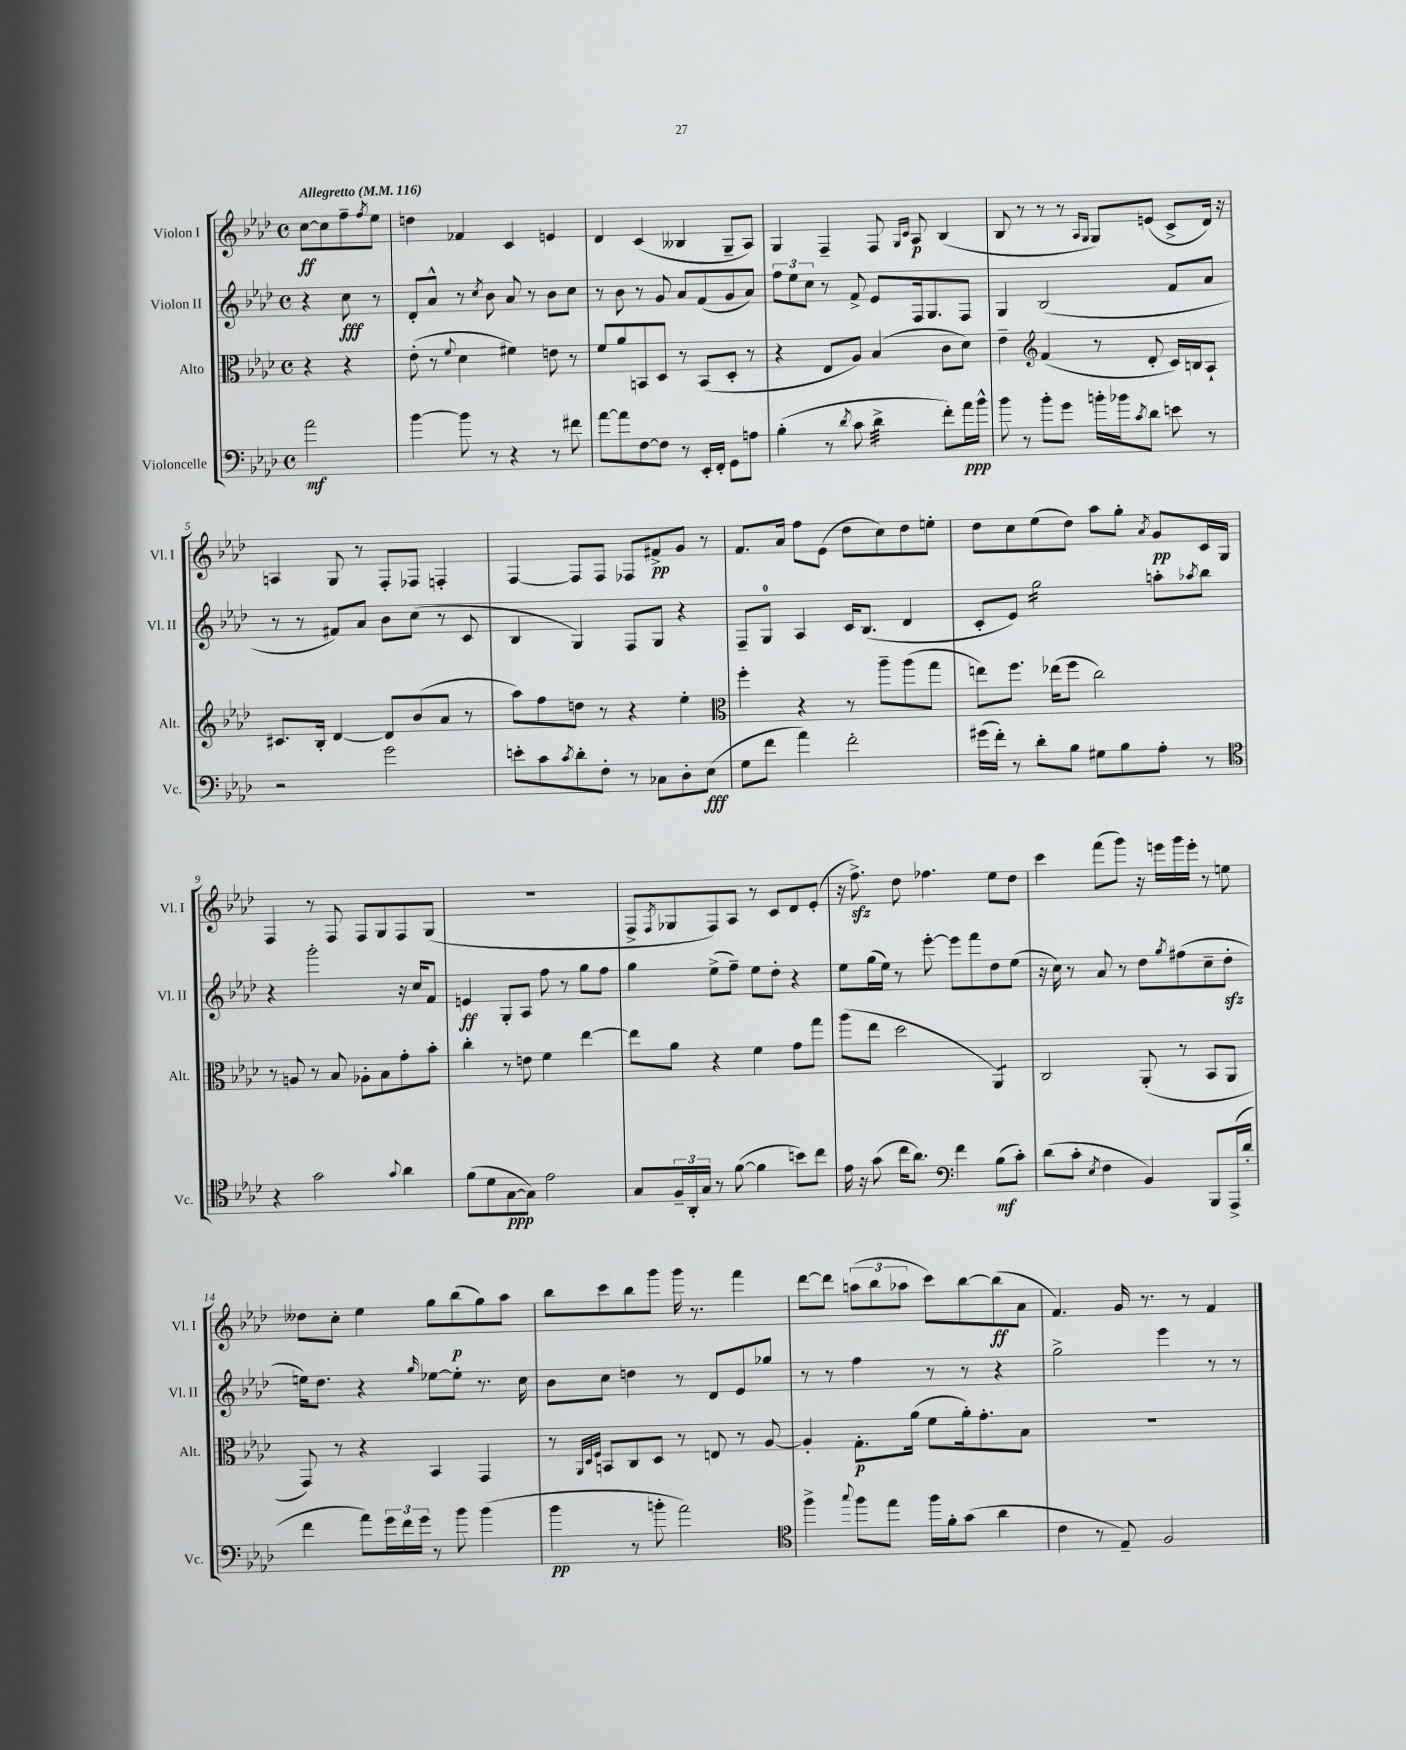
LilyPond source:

<<
\new StaffGroup <<
\new Staff = "s0" \with { instrumentName = "Violon I" shortInstrumentName = "Vl. I" } {
    \clef treble \key aes \major \defaultTimeSignature \time 4/4 \partial 2 \tempo "Allegretto" 4 = 116
    c''8~\ff c''8 f''8-- \acciaccatura { f''8 } ees''8 |
    d''4 fes'4 c'4 e'4 |
    des'4 c'4( beses4 g8-- aes8) |
    g4 f4-- f8 \grace { g16 c'16 } aes8\p bes4( |
    bes8 r8 r8 r8 \grace { aes16 g16 } g8) e'8( c'8-> des'16) r16 |
    a4 g8 r8 f8-. fes8 f4-. |
    f4~ f8 f8 fes8 fis'8->\pp g'8 r8 |
    f'8. aes'16 f''8 ees'8( des''8 c''8) des''8 e''8-. |
    des''8 c''8 ees''8( des''8) aes''8 g''8-. \acciaccatura { aes'8 } g'8\pp c'16 g16 |
    f4 r8 f8 f8 g8 f8 g8( |
    R1 |
    f8-> \acciaccatura { f8 } ges8 f8) aes8 r8 c'8 des'8 ees'8-.( |
    r16 f''8.->\sfz) des''8 fes''4. ees''8 des''8 |
    c'''4 f'''8( g'''8) r16 e'''16 g'''16 e'''16-. r8 e''8 |
    deses''8 c''8-. ees''4 g''8 bes''8\p( g''8) aes''8 |
    bes''8 c'''8 bes''8 g'''8 g'''16 r8. f'''4 |
    des'''8~ des'''8 \tuplet 3/2 { a''8( bes''8 aes''8 } c'''8) bes''8~ bes''8\ff( aes'8 |
    f'4.) g'16 r8. r8 f'4 \bar "|." |
}
\new Staff = "s1" \with { instrumentName = "Violon II" shortInstrumentName = "Vl. II" } {
    \clef treble \key aes \major \defaultTimeSignature \time 4/4 \partial 2
    r4 c''8\fff r8 |
    des'8-. aes'8-^ r8 \acciaccatura { c''8 } bes'8 aes'8 r8 bes'8 c''8 |
    r8 bes'8 r8 g'8 aes'8 f'8( g'8 aes'8) |
    \tuplet 3/2 { f''8 ees''8 c''8 } r8 f'8-> ees'8 f16 g8. f8 |
    g4 bes2( f'8 aes'8 |
    r8 r8 fis'8) aes'8 bes'8 c''8( r8 c'8 |
    bes4 g4) f8 g8 r4 |
    f8-- g8-0 aes4 c'16 bes8.( des'4 |
    c'8-. ees'8) g''2:16 a''8-. \acciaccatura { aes''8 } bes''8 |
    r4 g'''2-. r16 c''16 f'8 |
    e'4\ff g8-. aes8 f''8 r8 g''8 f''8 |
    g''4 ees''8->( f''8--) ees''8 des''8-. r4 |
    ees''8 g''16( ees''16) r8 ees'''8~-. ees'''8 f'''8 des''8 ees''8( |
    r16 c''16) r8 aes'8 r8 des''8 \acciaccatura { g''8 } fis''8( c''8-- des''8-.\sfz |
    e''16) des''8. r4 \grace { g''16 } ees''8~ ees''8-. r8. c''16 |
    bes'8 c''8 d''4 r8 des'8 ees'8 ges''8 |
    r8 r8 f''4 r8 r8 r4 |
    g''2-> ees'''4 r8 r8 \bar "|." |
}
\new Staff = "s2" \with { instrumentName = "Alto" shortInstrumentName = "Alt." } {
    \clef alto \key aes \major \defaultTimeSignature \time 4/4 \partial 2
    r4 r4 |
    ees'8-.( r8 \appoggiatura { f'8 } des'4 fis'4) e'8 r8 |
    f'8 aes'8 b,8 des8 r8 b,8( des8-. r8 |
    r4 ees8 aes8) bes4( c'8 des'8) |
    ees'4-- \clef treble f'4( r8 des'8-. c'16) b16 aes8-! |
    cis'8. bes16-. des'4~ des'8 bes'8( aes'8 r8 |
    aes''8) f''8 d''8 r8 r4 ees''4-. |
    \clef alto f''4-. r4 r8 aes''8-- aes''8( g''8 |
    e''8) f''8. ees''16( f''8 c''2) |
    r8 a8 r8 bes8 aes8-. bes8 g'8-. bes'8-. |
    c''4-. r8 e'8 f'4 ees''4~ |
    ees''8 aes'8 r4 f'4 g'8 g''8 |
    aes''8( ees''8 des''2 aes,4:8) |
    c2 aes,8-.( r8 bes,8 aes,8 |
    g,8) r8 r4 bes,4 g,4 |
    r8 \grace { aes,32 des32 f32 } b,8 c8 des8 r8 e8 r8 aes8~ |
    aes4-. g8.-.\p aes'16( f'8 aes'16-.) g'8.-. bes8 |
    R1 \bar "|." |
}
\new Staff = "s3" \with { instrumentName = "Violoncelle" shortInstrumentName = "Vc." } {
    \clef bass \key aes \major \defaultTimeSignature \time 4/4 \partial 2
    aes'2\mf |
    bes'4~ bes'8 r8 r4 r8 fis'8 |
    aes'8~ aes'8 f8~ f8 r8 ees,16-. f,16-. g,8 a8 |
    bes4-.( r8 \acciaccatura { des'8 } c'8 des'4:32-> f'8-.) aes'16\ppp bes'16-^ |
    bes'8 r8 bes'8-. g'8 b'16-. bes'16 \acciaccatura { c'8 } des'8 e'8 r8 |
    r2 g'2 |
    e'8-. c'8 \acciaccatura { c'8 } des'8-. f8-. r8 ces8 des8-. ees8\fff( |
    g8 f'8 aes'4) f'2-. |
    gis'16( f'16-.) r8 des'8-. bes8 gis8 bes8 aes8-. r8 |
    \clef tenor r4 g'2 \appoggiatura { g'8 } aes'4 |
    f'8( des'8 g8~\ppp g8) ees'2 |
    g8 \tuplet 3/2 { f16-- aes,16-. g16 } r8 f'8~( f'4 b'8) c''8 |
    ees'16 r16 g'8( c''16 aes'8.) \clef bass f'4 bes8\mf( c'8-.) |
    des'8( c'8-. \acciaccatura { ees8 } f4 bes,4) bes,,8 aes,,16->( des'16-. |
    f'4 aes'8) \tuplet 3/2 { g'16 f'16 g'16 } r8 bes'8 bes'4( |
    bes'4\pp r8 b'8-. aes'2) |
    \clef tenor f''4-> \appoggiatura { g''8 } f''8 ees''8 f''16 f'16-. g'8( aes'4 |
    c'4 r8 ees8--) f2 \bar "|." |
}
>>
>>
